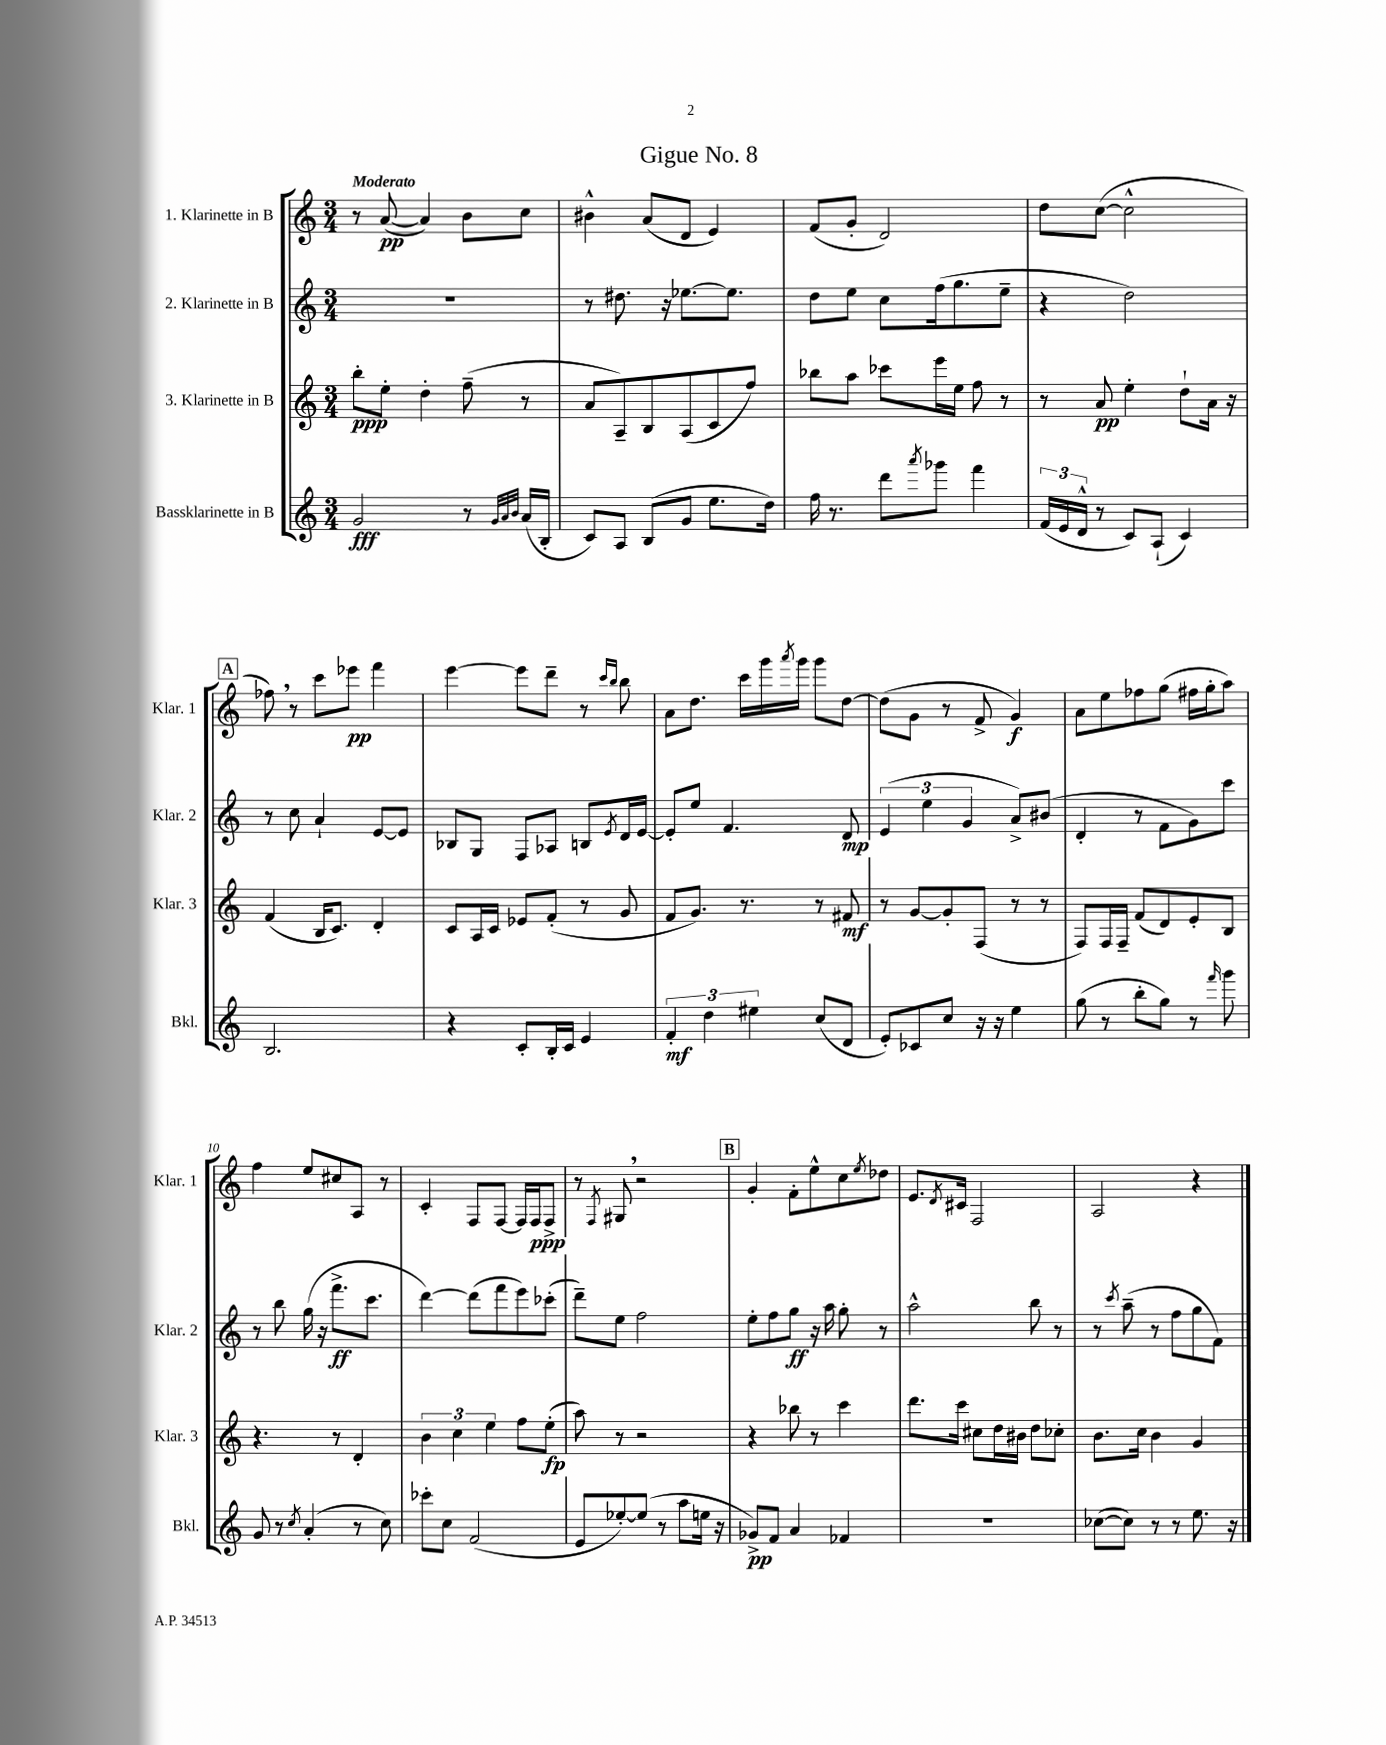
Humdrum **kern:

**kern	**kern	**kern	**kern
*staff4	*staff3	*staff2	*staff1
*clefG2	*clefG2	*clefG2	*clefG2
*k[]	*k[]	*k[]	*k[]
*M3/4	*M3/4	*M3/4	*M3/4
2g/	8bb'\L	2.r	8r
.	8ee'\J	.	([8a/
.	4dd'\	.	4a/])
8r	(8ff~\	.	8b\L
32qqg/LLL	.	.	.
32qqa/	.	.	.
32qqb/JJJ	.	.	.
(16a/LL	8r	.	8cc\J
16B'/JJ	.	.	.
=	=	=	=
8c/L)	8a/L	8r	4b#^^\
8A/J	8A~/)	8.dd#\	.
(8B/L	8B/	.	(8a/L
.	.	16r	.
8g/J	(8A/	[8.ee-\L	8d/J
8.ee\L	8c/	.	4e/)
.	.	8.ee-\]J	.
.	8ff/J)	.	.
16dd\Jk)	.	.	.
=	=	=	=
16ff\	8bb-\L	8dd\L	(8f/L
8.r	.	.	.
.	8aa\J	8ee\J	8g'/J
8ddd\L	8ccc-\L	8cc\L	2d/)
8qaaa/	.	.	.
8ggg-\J	16eee\L	(16ff\k	.
.	16ee\JJ	8.gg\	.
4fff\	8ff\	.	.
.	8r	8ee~\J	.
=	=	=	=
(24f/LL	8r	4r	8dd\L
24e/	.	.	.
24d^^/JJ	.	.	.
8r	8a/	.	([8cc\J
8c/L)	4ee'\	2dd\)	2cc^^\]
(8A`/J	.	.	.
4c/)	8dd`\L	.	.
.	16a\Jk	.	.
.	16r	.	.
=	=	=	=
2.B/	(4f/	8r	8ff-\)
.	.	8cc\	8r
.	16B/LK	4a`/	8ccc\L
.	8.c/J)	.	.
.	.	.	8eee-\J
.	4d'/	[8e/L	4fff\
.	.	8e/]J	.
=	=	=	=
4r	8c/L	8B-/L	[4eee\
.	16A/L	8G/J	.
.	16c/JJ	.	.
8c'/L	8e-/L	8F/L	8eee\]L
16B'/L	(8f'/J	8A-/J	8ddd~\J
16c/JJ	.	.	.
4e/	8r	8B/L	8r
.	.	.	16qqccc/LL
.	.	8qe/	16qqbb/JJ
.	8g/	16d/L	8bb\
.	.	[16e/JJ	.
=	=	=	=
6f'/	8f/L	8e'/]L	8a\L
.	8.g/J)	8ee/J	8.dd\J
6dd\	.	.	.
.	.	4.f/	.
.	8.r	.	16ccc\LL
6ee#\	.	.	.
.	.	.	16ggg\
.	.	.	8qaaa/
.	.	.	16ggg\JJ
(8cc/L	8r	.	8ggg\L
8d/J	8f#/	8d/	[8dd\J
=	=	=	=
8e'/L)	8r	(6e/	(8dd\]L
8c-/	[8g/L	.	8g\J
.	.	6ee\	.
8cc/J	8g'/]	.	8r
.	.	6g/	.
16r	(8F/J	.	8f^/
16r	.	.	.
4ee\	8r	8a^/L)	4g/)
.	8r	(8b#/J	.
=	=	=	=
(8gg\	8F/L)	4d'/	8a\L
8r	16F/L	.	8ee\
.	16F~/JJ	.	.
8bb'\L	(8f/L	8r	8ff-\
8gg\J)	8d/)	8f\L	(8gg\J
8r	8e'/	8g\)	16ff#\LL
.	.	.	16gg'\J
16qqfff/	.	.	.
8ggg\	8B/J	8ccc\J	8aa\J)
=	=	=	=
8g/	4.r	8r	4ff\
8r	.	8bb\	.
8qcc/	.	.	.
(4a'/	.	(16gg\	8ee/L
.	.	16r	.
.	8r	8.fff^\L	8cc#/
8r	4d'/	.	8A/J
.	.	8.ccc\J	.
8cc\)	.	.	8r
=	=	=	=
8ccc-'\L	6b\	[4ddd\)	4c'/
8cc\J	.	.	.
.	6cc\	.	.
(2f/	.	(8ddd\]L	8F/L
.	6ee\	.	.
.	.	8fff\	[8F/J
.	8ff\L	8eee\)	16F/]LL
.	.	.	16F/J
.	(8ee'\J	(8ccc-'\J	8F^/J
=	=	=	=
8e/L	8aa\)	8ddd~\L)	8r
.	.	.	8qF/
[8ee-'/)	8r	8ee\J	8G#/
(8ee-/]J	2r	2ff\	2r
8r	.	.	.
8aa\L	.	.	.
16ee\Jk	.	.	.
16r	.	.	.
=	=	=	=
8g-^/L)	4r	8ee'\L	4g'/
8f/J	.	8ff\	.
4a/	8bb-\	8gg\J	8f'\L
.	8r	16r	8ee^^\
.	.	16aa\	.
4f-/	4ccc\	8gg'\	8cc\
.	.	.	8qee/
.	.	8r	8dd-\J
=	=	=	=
2.r	8.ddd\L	2aa^^\	8.e/L
.	.	.	8qd/
.	16ccc\Jk	.	16c#/Jk
.	8cc#\L	.	2F/
.	16dd\L	.	.
.	16b#\JJ	.	.
.	8dd\L	8bb\	.
.	8cc-'\J	8r	.
=	=	=	=
([8cc-\L	8.b\L	8r	2A/
.	.	8qccc/	.
8cc-\]J)	.	(8aa~\	.
.	16cc\Jk	.	.
8r	4b\	8r	.
8r	.	8ff\L	.
8.ee\	4g/	8gg\	4r
.	.	8f\J)	.
16r	.	.	.
==	==	==	==
*-	*-	*-	*-
